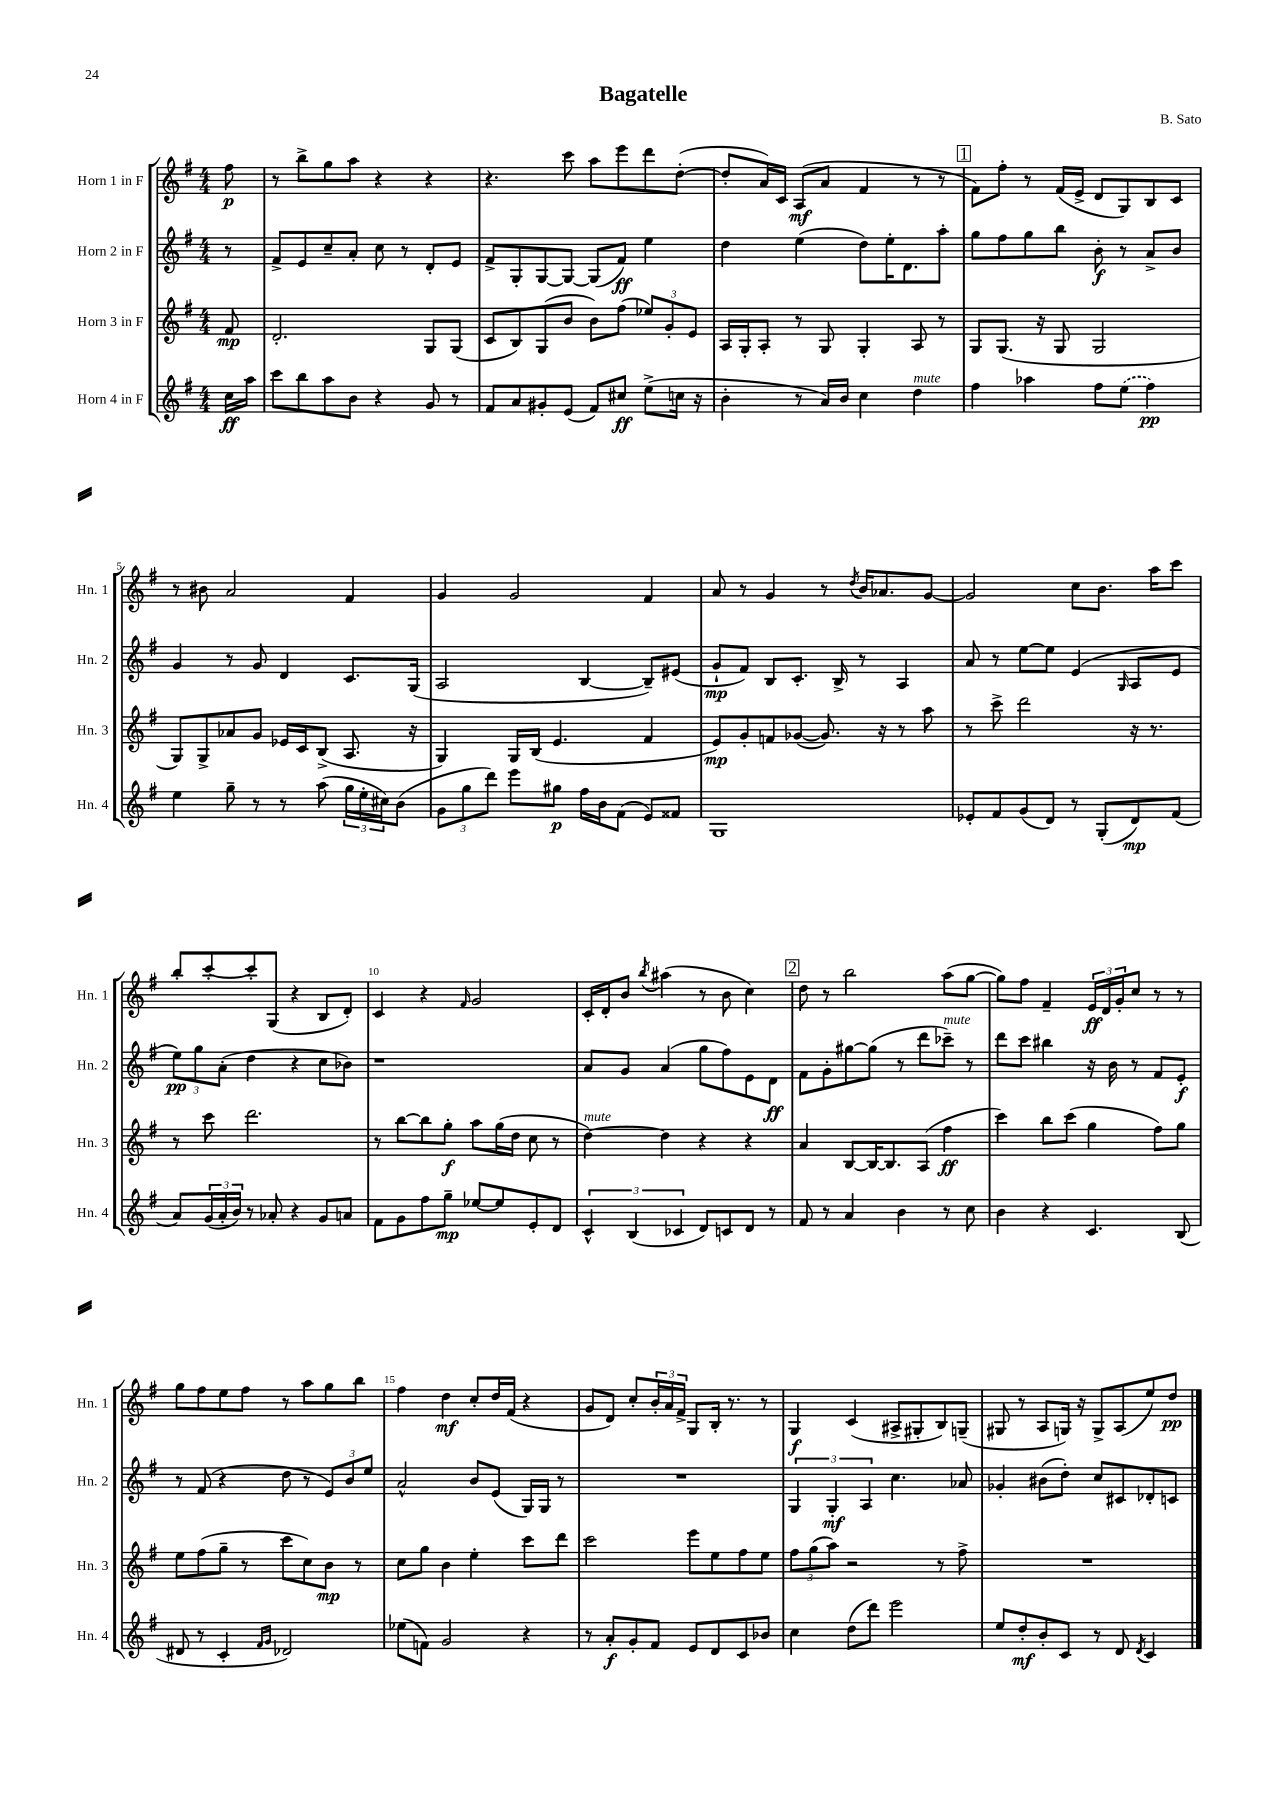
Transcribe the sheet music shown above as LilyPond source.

\header { title = "Bagatelle" composer = "B. Sato" }
<<
\new StaffGroup <<
\new Staff = "s0" \with { instrumentName = "Horn 1 in F" shortInstrumentName = "Hn. 1" } {
    \clef treble \key g \major \numericTimeSignature \time 4/4 \partial 8
    fis''8\p |
    r8 b''8-> g''8 a''8 r4 r4 |
    r4. c'''8 a''8 e'''8 d'''8 d''8~-.( |
    d''8-. a'16) c'16 a8\mf( a'8 fis'4 r8 r8 |
    \mark \markup { \box "1" } fis'8) fis''8-. r8 fis'16( e'16-> d'8 g8) b8 c'8 |
    r8 bis'8 a'2 fis'4 |
    g'4 g'2 fis'4 |
    a'8 r8 g'4 r8 \acciaccatura { d''8 } b'16 aes'8. g'8~ |
    g'2 c''8 b'8. a''16 c'''8 |
    b''8-. c'''8~-. c'''8-. g8( r4 b8 d'8-.) |
    c'4 r4 \grace { fis'16 } g'2 |
    c'16-. d'16-. b'8 \acciaccatura { b''8 } ais''4( r8 b'8 c''4) |
    \mark \markup { \box "2" } d''8 r8 b''2 a''8( g''8~ |
    g''8) fis''8 fis'4-- \tuplet 3/2 { e'16\ff d'16 g'16-. } c''8 r8 r8 |
    g''8 fis''8 e''8 fis''8 r8 a''8 g''8 b''8 |
    fis''4 d''4\mf c''8-. d''16 fis'16( r4 |
    g'8 d'8) c''8-. \tuplet 3/2 { b'16-. a'16 fis'16-> } g8 b16-. r8. r8 |
    g4\f c'4( ais8-> gis8-. b8) g8--( |
    gis8 r8 a8 g16) r16 g8-> a8( e''8) d''8\pp \bar "|." |
}
\new Staff = "s1" \with { instrumentName = "Horn 2 in F" shortInstrumentName = "Hn. 2" } {
    \clef treble \key g \major \numericTimeSignature \time 4/4 \partial 8
    r8 |
    fis'8-> e'8 c''8-- a'8-. c''8 r8 d'8-. e'8 |
    fis'8-> g8-. g8~ g8~ g8( fis'8\ff) e''4 |
    d''4 e''4( d''8) e''16-. d'8. a''8-. |
    \mark \markup { \box "1" } g''8 fis''8 g''8 b''8 b'8-.\f r8 a'8-> b'8 |
    g'4 r8 g'8 d'4 c'8. g16( |
    a2 b4~ b8--) eis'8( |
    g'8-!\mp fis'8) b8 c'8.-. b16-> r8 a4 |
    a'8 r8 e''8~ e''8 e'4( \grace { g16 } a8 e'8 |
    \tuplet 3/2 { e''8\pp) g''8 a'8-.( } d''4 r4 c''8 bes'8) |
    r1 |
    a'8 g'8 a'4( g''8 fis''8) e'8 d'8\ff |
    \mark \markup { \box "2" } fis'8 g'8-. gis''8~ gis''8( r8 d'''8 ces'''8--^\markup { \italic "mute" }) r8 |
    d'''8 c'''8 bis''4 r16 b'16 r8 fis'8 e'8-.\f |
    r8 fis'8( r4 d''8 r8 \tuplet 3/2 { e'8) b'8 e''8 } |
    a'2-^ b'8 e'8( g16) g16 r8 |
    R1 |
    \tuplet 3/2 { g4 g4-.\mf a4 } c''4. aes'8 |
    ges'4-. bis'8( d''8-.) c''8 cis'8 des'8-. c'8 \bar "|." |
}
\new Staff = "s2" \with { instrumentName = "Horn 3 in F" shortInstrumentName = "Hn. 3" } {
    \clef treble \key g \major \numericTimeSignature \time 4/4 \partial 8
    fis'8\mp |
    d'2.-. g8 g8( |
    c'8 b8) g8( b'8 b'8) fis''8( \tuplet 3/2 { ees''8) g'8-. e'8 } |
    a16 g16-. a8-. r8 g8 g4-. a8 r8 |
    \mark \markup { \box "1" } g8 g8.( r16 g8 g2 |
    g8) g8-> aes'8 g'8 ees'16 c'16 b8->( a8. r16 |
    g4) g16 b16( e'4. fis'4 |
    e'8\mp) g'8-. f'8 ges'8~( ges'8.) r16 r8 a''8 |
    r8 c'''8-> d'''2 r16 r8. |
    r8 c'''8 d'''2. |
    r8 b''8~ b''8 g''8-.\f a''8 g''16( d''16 c''8 r8 |
    d''4~^\markup { \italic "mute" }) d''4 r4 r4 |
    \mark \markup { \box "2" } a'4 b8~ b16~ b8. a8( fis''4\ff |
    c'''4) b''8 c'''8( g''4 fis''8) g''8 |
    e''8 fis''8( g''8-- r8 c'''8 c''8) b'8\mp r8 |
    c''8 g''8 b'4 e''4-. c'''8 d'''8 |
    c'''2 e'''8 e''8 fis''8 e''8 |
    \tuplet 3/2 { fis''8 g''8( a''8) } r2 r8 fis''8-> |
    R1 \bar "|." |
}
\new Staff = "s3" \with { instrumentName = "Horn 4 in F" shortInstrumentName = "Hn. 4" } {
    \clef treble \key g \major \numericTimeSignature \time 4/4 \partial 8
    c''16\ff a''16 |
    c'''8 b''8 a''8 b'8 r4 g'8 r8 |
    fis'8 a'8 gis'8-. e'8( fis'8) cis''8\ff e''8->( c''16 r16 |
    b'4-. r8 a'16) b'16 c''4 d''4^\markup { \italic "mute" } |
    \mark \markup { \box "1" } fis''4 aes''4 fis''8 \once \slurDashed e''8( fis''4\pp) |
    e''4 g''8-- r8 r8 a''8( \tuplet 3/2 { g''16 e''16-. cis''16) } b'8( |
    \tuplet 3/2 { g'8 g''8 d'''8) } e'''8 gis''8\p fis''16 b'16 fis'8( e'8) fisis'8 |
    g1 |
    ees'8-. fis'8 g'8( d'8) r8 g8-.( d'8\mp) fis'8( |
    a'8) \tuplet 3/2 { g'16( a'16-. b'16) } r8 aes'8-. r4 g'8 a'8 |
    fis'8 g'8 fis''8 g''8--\mp ees''8~ ees''8 e'8-. d'8 |
    \tuplet 3/2 { c'4-^ b4( ces'4 } d'8) c'8 d'8 r8 |
    \mark \markup { \box "2" } fis'8 r8 a'4 b'4 r8 c''8 |
    b'4 r4 c'4. b8( |
    dis'8 r8 c'4-. \grace { fis'16 g'16 } des'2) |
    ees''8( f'8) g'2 r4 |
    r8 a'8-.\f g'8-. fis'8 e'8 d'8 c'8 bes'8 |
    c''4 d''8( d'''8) e'''2 |
    e''8 d''8-.\mf b'8-. c'8 r8 d'8 \acciaccatura { d'8 } c'4 \bar "|." |
}
>>
>>
\layout { \context { \Score \override BarNumber.break-visibility = ##(#f #t #t) barNumberVisibility = #(every-nth-bar-number-visible 5) } }
